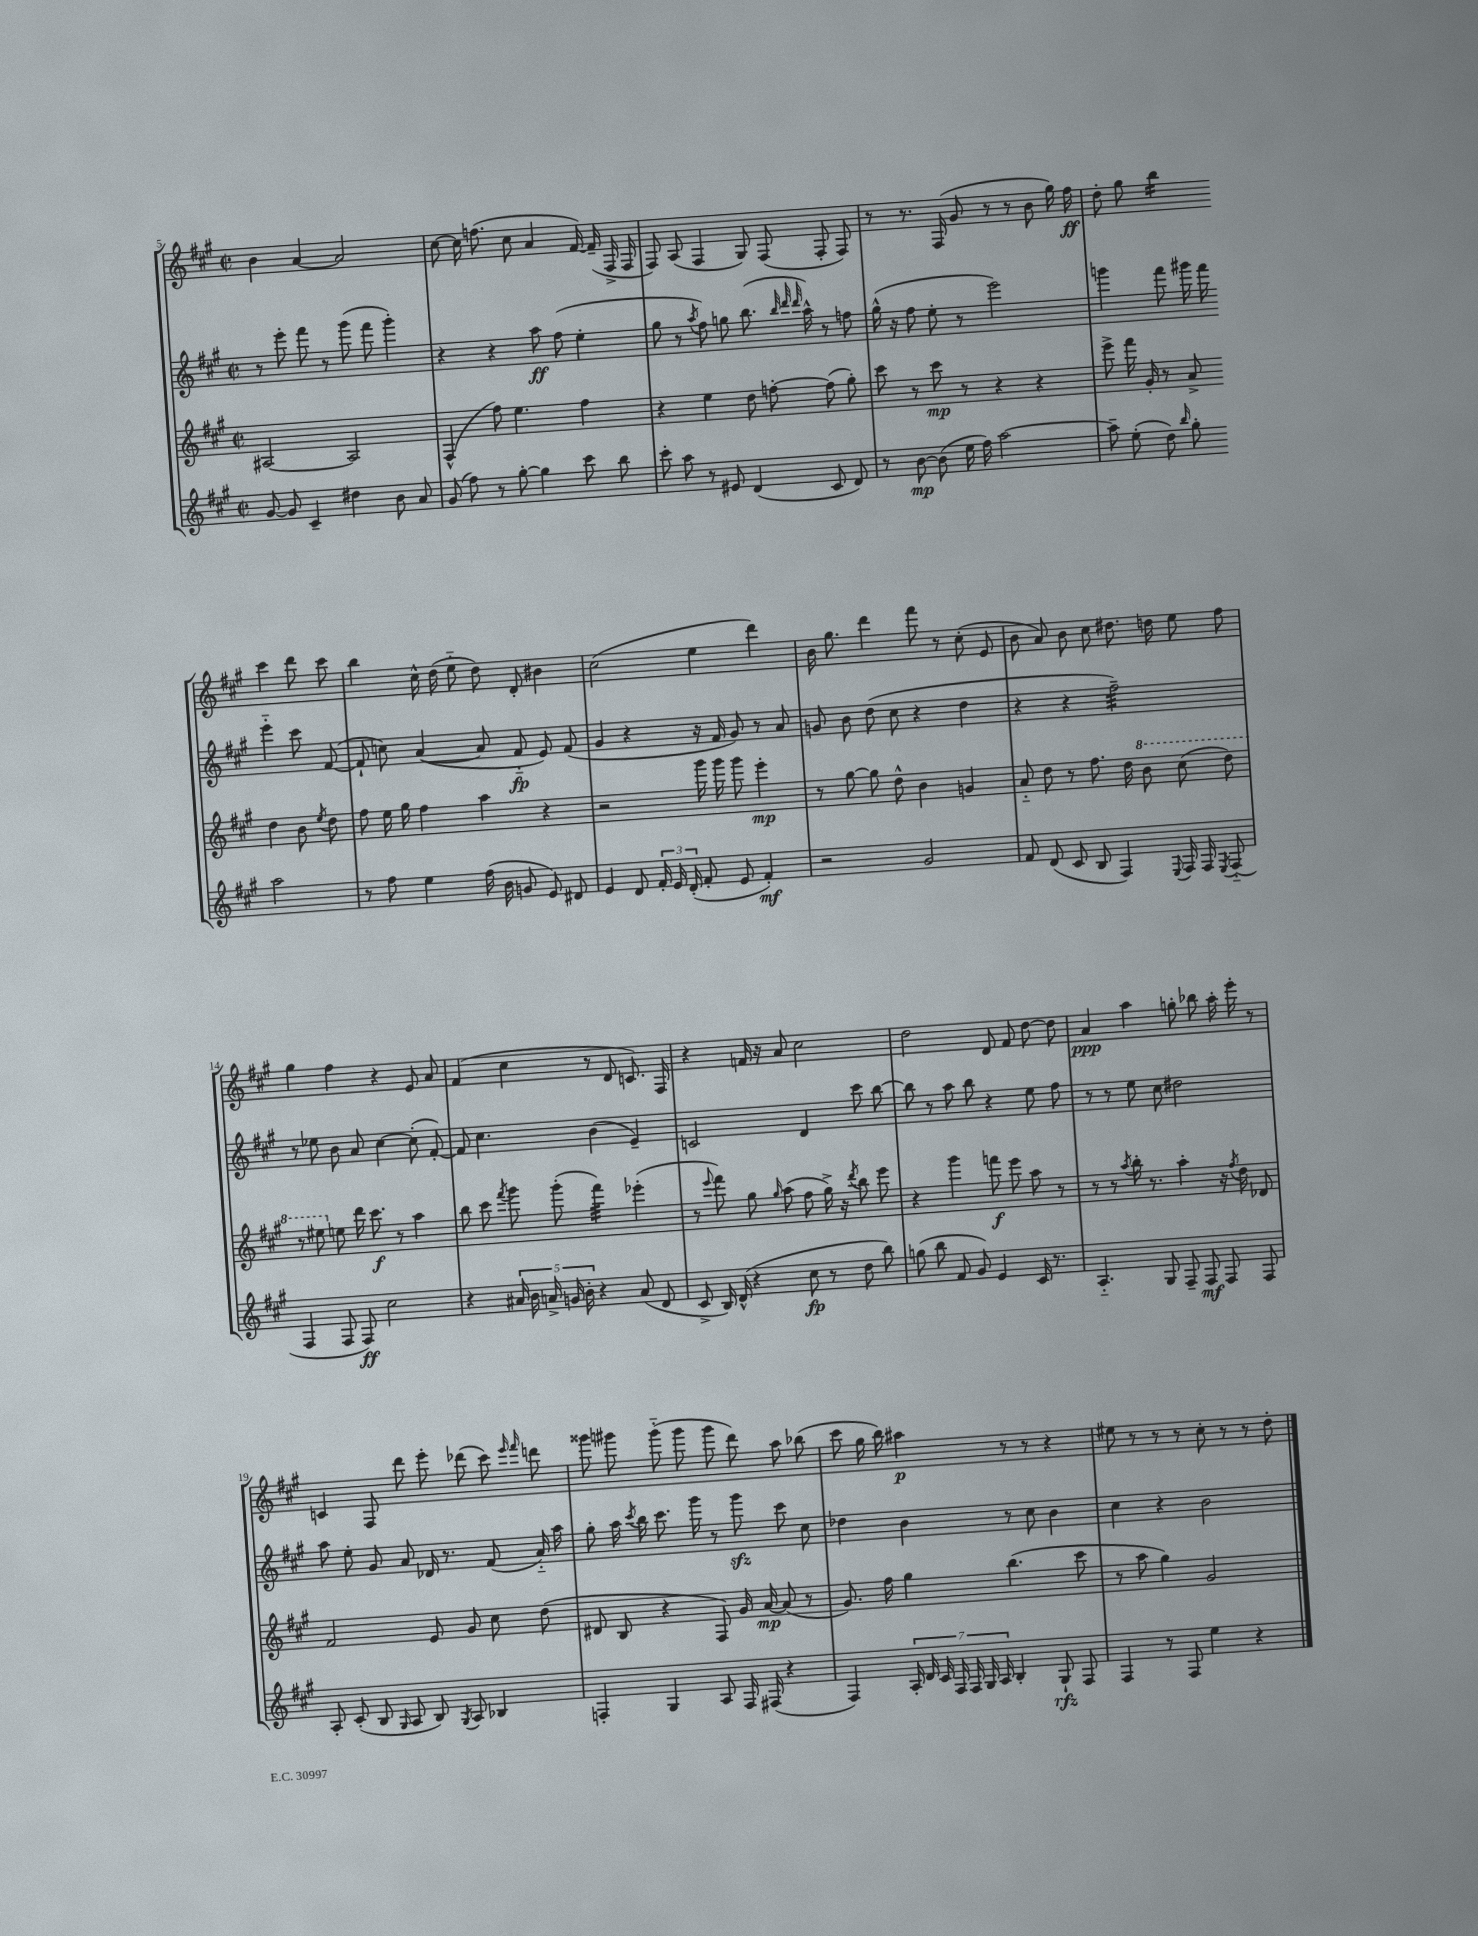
<<
\new StaffGroup <<
\new Staff = "s0" {
    \clef treble \key a \major \defaultTimeSignature \time 2/2
    \autoBeamOff b'4 a'4~ a'2 |
    cis''8~ cis''16 f''8.( cis''8 a'4 fis'16~) fis'16--( fis16-> fis16 |
    fis8) a8( fis4 gis8) fis8( fis8-. fis8) |
    r8 r8. fis16( gis'8 r8 r8 b'8 gis''16) fis''16\ff |
    d''8-. gis''8 b''4:16 cis'''4 d'''8 cis'''8 |
    b''4 cis''16-^ d''16( e''8-_ d''8) d'8-. bis'4 |
    cis''2( e''4 d'''4) |
    b'16 gis''8. d'''4 fis'''8 r8 cis''8-.( e'8 |
    b'8 a'8) b'8 cis''8 dis''8. d''16 e''8 fis''8 |
    gis''4 fis''4 r4 e'8 a'8 |
    fis'4( cis''4 r8 d'8 c'8.) fis16 |
    r4 f'16 r16 a'8 cis''2 |
    d''2 d'8 fis'8 d''8~ d''8 |
    a'4\ppp a''4 g''8-. bes''8 a''16-. e'''16-. r8 |
    c'4 fis8 d'''8 e'''8-. des'''8( cis'''8) \grace { e'''16 fis'''16 } d'''8 |
    gisis'''8 gis'''8 gis'''8-_( gis'''8 gis'''8 d'''8) a''8 bes''8( |
    cis'''8 gis''16 b''16) ais''4\p r8 r8 r4 |
    eis''8 r8 r8 r8 cis''8-. r8 r8 d''8-. \bar "|." |
}
\new Staff = "s1" {
    \clef treble \key a \major \defaultTimeSignature \time 2/2
    \autoBeamOff r8 e'''8-. fis'''8 r8 gis'''8( fis'''8 gis'''4-.) |
    r4 r4 a''8\ff fis''8( e''4-. |
    gis''8 r8 \acciaccatura { a''8 } fis''8) g''8 b''8.( \grace { b''32 d'''32 d'''32 } a''16-^) r8 f''8 |
    gis''16-^( r16 fis''8 e''8-. r8 e'''2) |
    g'''4 fis'''8 gis'''16 fis'''16 e'''4-_ cis'''8 fis'8~( |
    fis'8-! c''8) a'4~( a'8 fis'8-_\fp e'8) fis'8( |
    gis'4 r4 r16 fis'16 gis'8) r8 a'8 |
    g'8 b'8 d''8( cis''8 r4 d''4 |
    r4 r4 fis''2:32--) |
    r8 ees''8 b'8 a'8 cis''4~ cis''8-.( fis'8~-.) |
    fis'8 cis''4. b'4( e'4--) |
    c'2 d'4 cis'''8 b''8~ |
    b''8 r8 a''8 b''8 r4 e''8 fis''8 |
    r8 r8 e''8 cis''8 dis''2 |
    a''8 e''8-. gis'8 a'8 des'16 r8. fis'8( a'16-_) a''16 |
    gis''8-. a''16 \acciaccatura { cis'''8 } b''16 cis'''8. gis'''16 r8 gis'''8\sfz cis'''8 cis''8 |
    des''4 b'4 r8 cis''8 b'4 |
    cis''4 r4 b'2 \bar "|." |
}
\new Staff = "s2" {
    \clef treble \key a \major \defaultTimeSignature \time 2/2
    \autoBeamOff ais2~ ais2 |
    fis4-^( fis''8) e''4. fis''4 |
    r4 e''4 d''8 f''8~-. f''8( gis''8-.) |
    cis'''8 r8 cis'''8\mp r8 r4 r4 |
    e'''8-> fis'''16 gis'16-. r8 a'8-> d''4 b'8 \acciaccatura { e''8 } d''8 |
    fis''8 e''16 gis''16 fis''4 a''4 r4 |
    r2 gis'''16 gis'''16 gis'''8 e'''4-.\mp |
    r8 gis''8~ gis''8 d''8-^ b'4 g'4 |
    a'8-_ d''8 r8 fis''8. d''16 \ottava #1 b''8 cis'''8( d'''8) |
    r8 eis'''8 \ottava #0 e''!8 d'''16 cis'''8.\f r8 a''4 |
    b''8 cis'''8 \acciaccatura { fis'''8 } gis'''8 gis'''8-.( fis'''4:32) ees'''4-.( |
    r8 \appoggiatura { e'''8 } fis'''8) gis''8 \grace { gis''16 } a''8( fis''8 gis''16->) r16 \acciaccatura { d'''8 } b''8 e'''8 |
    r4 gis'''4 f'''8\f e'''8 a''8 r8 |
    r8 r8 \acciaccatura { a''8 } b''16-. r8. a''4-. r16 \acciaccatura { fis''8 } d''16 des'8 |
    fis'2 e'8 gis'8 cis''8 d''8( |
    dis'8 b8 r4 fis8) gis'16 a'16~\mp a'8( r8 |
    gis'8.) fis''16 gis''4 b''4.( cis'''8 |
    r8 a''8 gis''4) gis'2 \bar "|." |
}
\new Staff = "s3" {
    \clef treble \key a \major \defaultTimeSignature \time 2/2
    \autoBeamOff gis'8~ gis'8 cis'4-- dis''4 b'8 a'8 |
    gis'8( fis''8) r8 gis''8~-. gis''4 cis'''8 b''8 |
    cis'''8-. a''8 r8 eis'8 d'4( cis'8 d'8) |
    r8 b'8~\mp b'8( e''16 fis''16) a''2~ |
    a''8-- e''8-.( d''8) \grace { b''16 } gis''8-. a''2 |
    r8 fis''8 e''4 fis''16( b'16 g'8 e'8) dis'8 |
    e'4 d'8 \tuplet 3/2 { fis'16-. e'16 d'16-.( } fis'8-. e'8 fis'4-.\mf) |
    r2 gis'2 |
    fis'8 d'8( cis'8 b8 fis4) \appoggiatura { e8 } fis16 fis16 \acciaccatura { e8 } fis8-_( |
    fis4 fis8 fis8\ff) cis''2 |
    r4 \tuplet 5/4 { ais'16 b'16 a'16-> g'16 b'16-. } r4 a'8( d'8 |
    cis'8-> b16) d'16-^( r4 cis''8\fp r8 d''8 b''8) |
    g''8( b''8 fis'8 gis'8) e'4 cis'16 r8. |
    a4.-_ gis8 fis8-- fis8\mf fis8 fis8 |
    a8-. cis'8-.( b8 \grace { gis16 } a8 b8) \acciaccatura { gis8 } a8 bes4 |
    f4-. gis4 a8 f16 fis16( r4 |
    fis4) \tuplet 7/4 { a16-. d'16 cis'16 fis16 fis16 gis16 a16 } b4-. gis8-!\rfz fis8 |
    fis4 r8 fis8 e''4 r4 \bar "|." |
}
>>
>>
\layout { \context { \Score currentBarNumber = #5 } }
